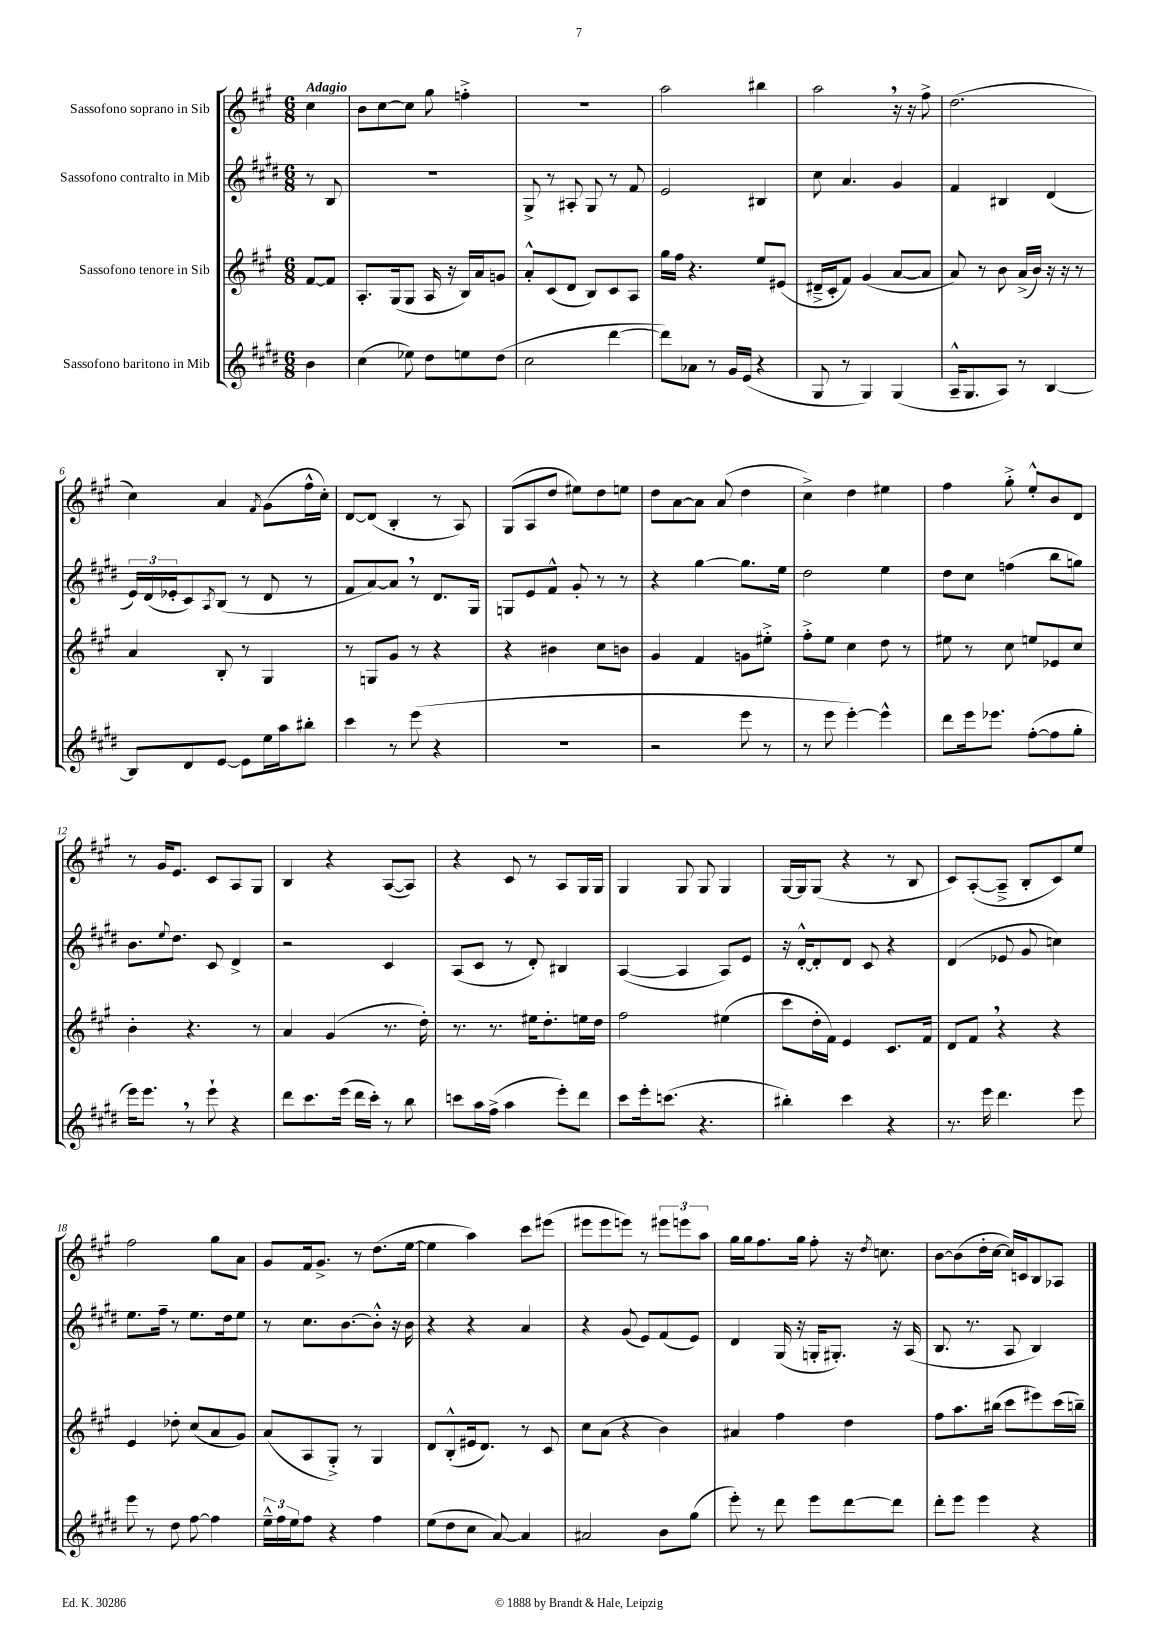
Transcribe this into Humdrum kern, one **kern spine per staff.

**kern	**kern	**kern	**kern
*part4	*part3	*part2	*part1
*staff4	*staff3	*staff2	*staff1
*I"Sassofono baritono in Mib	*I"Sassofono tenore in Sib	*I"Sassofono contralto in Mib	*I"Sassofono soprano in Sib
*clefG2	*clefG2	*clefG2	*clefG2
*k[f#c#g#d#]	*k[f#c#g#]	*k[f#c#g#d#]	*k[f#c#g#]
*M6/8	*M6/8	*M6/8	*M6/8
=	=	=	=
!	!	!	!LO:TX:a:B:t=Adagio
4b\	[8f#/L	8r	4cc#\
.	8f#/J]	8B/	.
=1	=1	=1	=1
(4cc#\	8.A'/L	2.r	8b\L
.	.	.	[8cc#\
.	(16G#/k	.	.
8ee-X\)	8G#/J	.	8cc#\J]
8dd#\L	16A/	.	8gg#\
.	16r	.	.
8een\	16B/LL)	.	4ffn'^\
.	16a/J	.	.
(8dd#\J	8gn/J	.	.
=2	=2	=2	=2
2cc#\	8a'^^/L	8G#^/	2.r
.	(8c#/	8r	.
.	8d/J	8A#X'/	.
.	8B/L)	8G#/	.
[4ddd#\	8c#/	8r	.
.	8A/J	8f#/	.
=3	=3	=3	=3
8ddd#\L])	16gg#\LL	2e/	2aa\
.	16ff#\JJ	.	.
8a-X\J	4.r	.	.
8r	.	.	.
16g#/LL	.	.	.
(16e/JJ	.	.	.
4r	8ee/L	4B#X/	4bb#X\
.	(8e#X/J	.	.
=4	=4	=4	=4
8G#/	16d#X~^/LL	8cc#\	2aa,\
.	16c#'/J	.	.
8r	8f#/J)	4.a/	.
4G#/)	(4g#/	.	.
(4G#/	[8a/L	4g#/	16r
.	.	.	16r
.	8a/J]	.	8ff#^\
=5	=5	=5	=5
16A~^^/KL	8a/)	4f#/	(2.dd\
8.G#/	.	.	.
.	8r	.	.
8A/J)	8b\	4B#X/	.
8r	(16a^/LL	.	.
.	16b/JJ)	.	.
[4B/	16r	(4d#/	.
.	16r	.	.
.	8r	.	.
!!LO:LB:g=z
=6	=6	=6	=6
8B/L]	4a/	24e/LL)	4cc#\)
.	.	(24d#/	.
.	.	24e-X'/J	.
8d#/	.	8c#/)	.
.	.	8qA/	.
[8e/J	8B'/	(8B/J	4a/
8e\L]	8r	8r	.
.	.	.	8qf#/
16ee\L	4G#/	8d#/	(8g#\L
16aa\J	.	.	.
8bb#X'\J	.	8r	16ff#^^\L
.	.	.	16cc#'\JJ)
=7	=7	=7	=7
4ccc#\	8r	8f#/L	[8d/L
.	8Gn/L	[8a/)	(8d/J]
8r	8g#/J	8a,/J]	4B'/
(8eee\	8r	8r	.
4r	4r	8.d#/L	8r
.	.	.	8A/)
.	.	16G#/Jk	.
=8	=8	=8	=8
2.r	4r	8Gn/L	(8G#/L
.	.	8e/	8A/
.	4b#X\	8f#^^/J	8dd/J
.	.	8g#'/	8ee#X\L)
.	8cc#\L	8r	8dd\
.	8bn\J	8r	8een\J
=9	=9	=9	=9
2r	4g#/	4r	8dd\L
.	.	.	[8a\
.	4f#/	[4gg#\	8a\J]
.	.	.	(8a/
8eee\	8gn\L	8.gg#\L]	4dd\
8r	8ee#X'^\J	.	.
.	.	16ee\Jk	.
=10	=10	=10	=10
8r	8ff#'^\L	2dd#\	4cc#^\)
8eee\	8ee\J	.	.
[4eee'\)	4cc#\	.	4dd\
4eee^^\]	8dd\	4ee\	4ee#X\
.	8r	.	.
=11	=11	=11	=11
8ddd#\L	8ee#X\	8dd#\L	4ff#\
16eee\k	8r	8cc#\J	.
8.eee-X\J	.	.	.
.	8cc#\	(4ffn\	8gg#'^\
([8ff#'\L	8een/L	.	8ee'^^/L
8ff#\]	8e-X/	8bb\L	8b/
8gg#'\J	8cc#/J	8ggn\J)	8d/J
!!LO:LB:g=z
=12	=12	=12	=12
16eee\KL)	4b'\	8.b\L	8r
8.eee,\J	.	.	.
.	.	.	16g#/KL
.	.	8qqee/	.
.	.	8.dd#\J	8.e/J
8r	4.r	.	.
8eee`\	.	8c#/	8c#/L
4r	.	4d#^/	8A/
.	8r	.	8G#/J
=13	=13	=13	=13
8ddd#\L	4a/	2r	4B/
8.ccc#\	.	.	.
.	(4g#/	.	4r
(16eee\Jk	.	.	.
16ddd#\LL	.	.	.
16ccc#'\JJ)	.	.	.
8r	8.r	4c#/	([8A/L
8bb\	.	.	8A/J])
.	16dd'\)	.	.
=14	=14	=14	=14
8cccn\L	8.r	(8A/L	4r
16aa\L	.	8c#/J	.
(16ff#^\JJ	8.r	.	.
4aa\	.	8r	8c#/
.	16ee#X\KL	8d#'/)	8r
.	8.dd'\	.	.
8eee'\L)	.	4B#X/	8A/L
8ddd#\J	16een\L	.	16G#/L
.	16dd\JJ	.	16G#/JJ
=15	=15	=15	=15
8ccc#\L	2ff#\	([4A/	4G#/
16eee'\k	.	.	.
(8.cccn\J	.	.	.
.	.	4A/]	8G#/
4.r	.	.	8G#/
.	(4ee#X\	8A/L)	4G#/
.	.	8e/J	.
=16	=16	=16	=16
4bb#X'\)	8ccc#\L	16r	[16G#/LL
.	.	[16d#'^^/KL	16G#/J]
.	16dd'\L	8d#'/]	(8G#/J
.	16f#\JJ)	.	.
4ccc#\	4e/	8d#/J	4r
.	.	8c#/	.
4r	8.c#/L	4r	8r
.	.	.	8B/
.	16f#/Jk	.	.
=17	=17	=17	=17
8.r	8d/L	(4d#/	8c#/L)
.	8f#,/J	.	([8A'/
16eee\	.	.	.
4.ddd#\	4r	8e-X/	8A~^/J]
.	.	8g#/	8B'/L
.	4r	4ccn\)	8c#/)
8eee\	.	.	8ee/J
!!LO:LB:g=z
=18	=18	=18	=18
8eee\	4e/	8.ee\L	2ff#\
8r	.	.	.
.	.	16ff#~\Jk	.
8dd#\	8dd-X'\	8r	.
[8ff#\	(8cc#/L	8.ee\L	.
4ff#\]	8a/	.	8gg#\L
.	.	16dd#\k	.
.	8g#/J)	8ee\J	8a\J
=19	=19	=19	=19
24ee~^^\LL	(8a/L	8r	8g#/L
24ff#\	.	.	.
24ee\J	.	.	.
8ff#\J	8A/	8.cc#\L	16f#/k
.	.	.	8.g#^/J
4r	8G#'^/J)	.	.
.	.	[8.b\	.
.	8r	.	8r
4ff#\	4G#/	8b'^^\J]	(8.dd\L
.	.	16r	.
.	.	16b\	[16ee\Jk
=20	=20	=20	=20
(8ee\L	8d/L	4r	4ee\]
8dd#\	(8B'^^/	.	.
8cc#\J	16e#X/k	4r	4aa\)
.	8.d/J)	.	.
[8a/)	.	.	.
4a/]	8r	4a/	8ccc#\L
.	8c#/	.	(8eee#X\J
=21	=21	=21	=21
2a#X/	8cc#\L	4r	8eee#X\L
.	(8a\J	.	8eee#\
.	4r	(8g#/	8eeen\J)
.	.	8e/L)	8r
8b\L	4b\)	(8f#/	12eee#X\L
.	.	.	12eeen\
(8gg#\J	.	8e/J)	.
.	.	.	12aa\J
=22	=22	=22	=22
8eee'\)	4a#X/	4d#/	16gg#\LL
.	.	.	16gg#\J
8r	.	.	8.ff#\
8ddd#\	4ff#\	(16G#/	.
.	.	16r	16gg#\Jk
8eee\L	.	16Gn'/KL	8ff#'\
.	.	8.G#X'/J)	.
[8ddd#\	4dd\	.	16r
.	.	.	8qdd/
.	.	.	8.ccn\
8ddd#\J]	.	16r	.
.	.	(16A/	.
=23	=23	=23	=23
8ddd#'\L	8ff#\L	8.B/	[8b\L
8eee\J	8.aa\	.	(8b\]
.	.	8.r	.
4eee\	.	.	16dd'\L
.	(16bb#X\Jk	.	[16cc#\JJ
.	8ccc#\L	8A/	16cc#/LL])
.	.	.	16cn/J
4r	8eee#X\)	4B/)	8B/
.	(16ccc#\L	.	8A-X/J
.	16bbn~\JJ)	.	.
==	==	==	==
*-	*-	*-	*-
